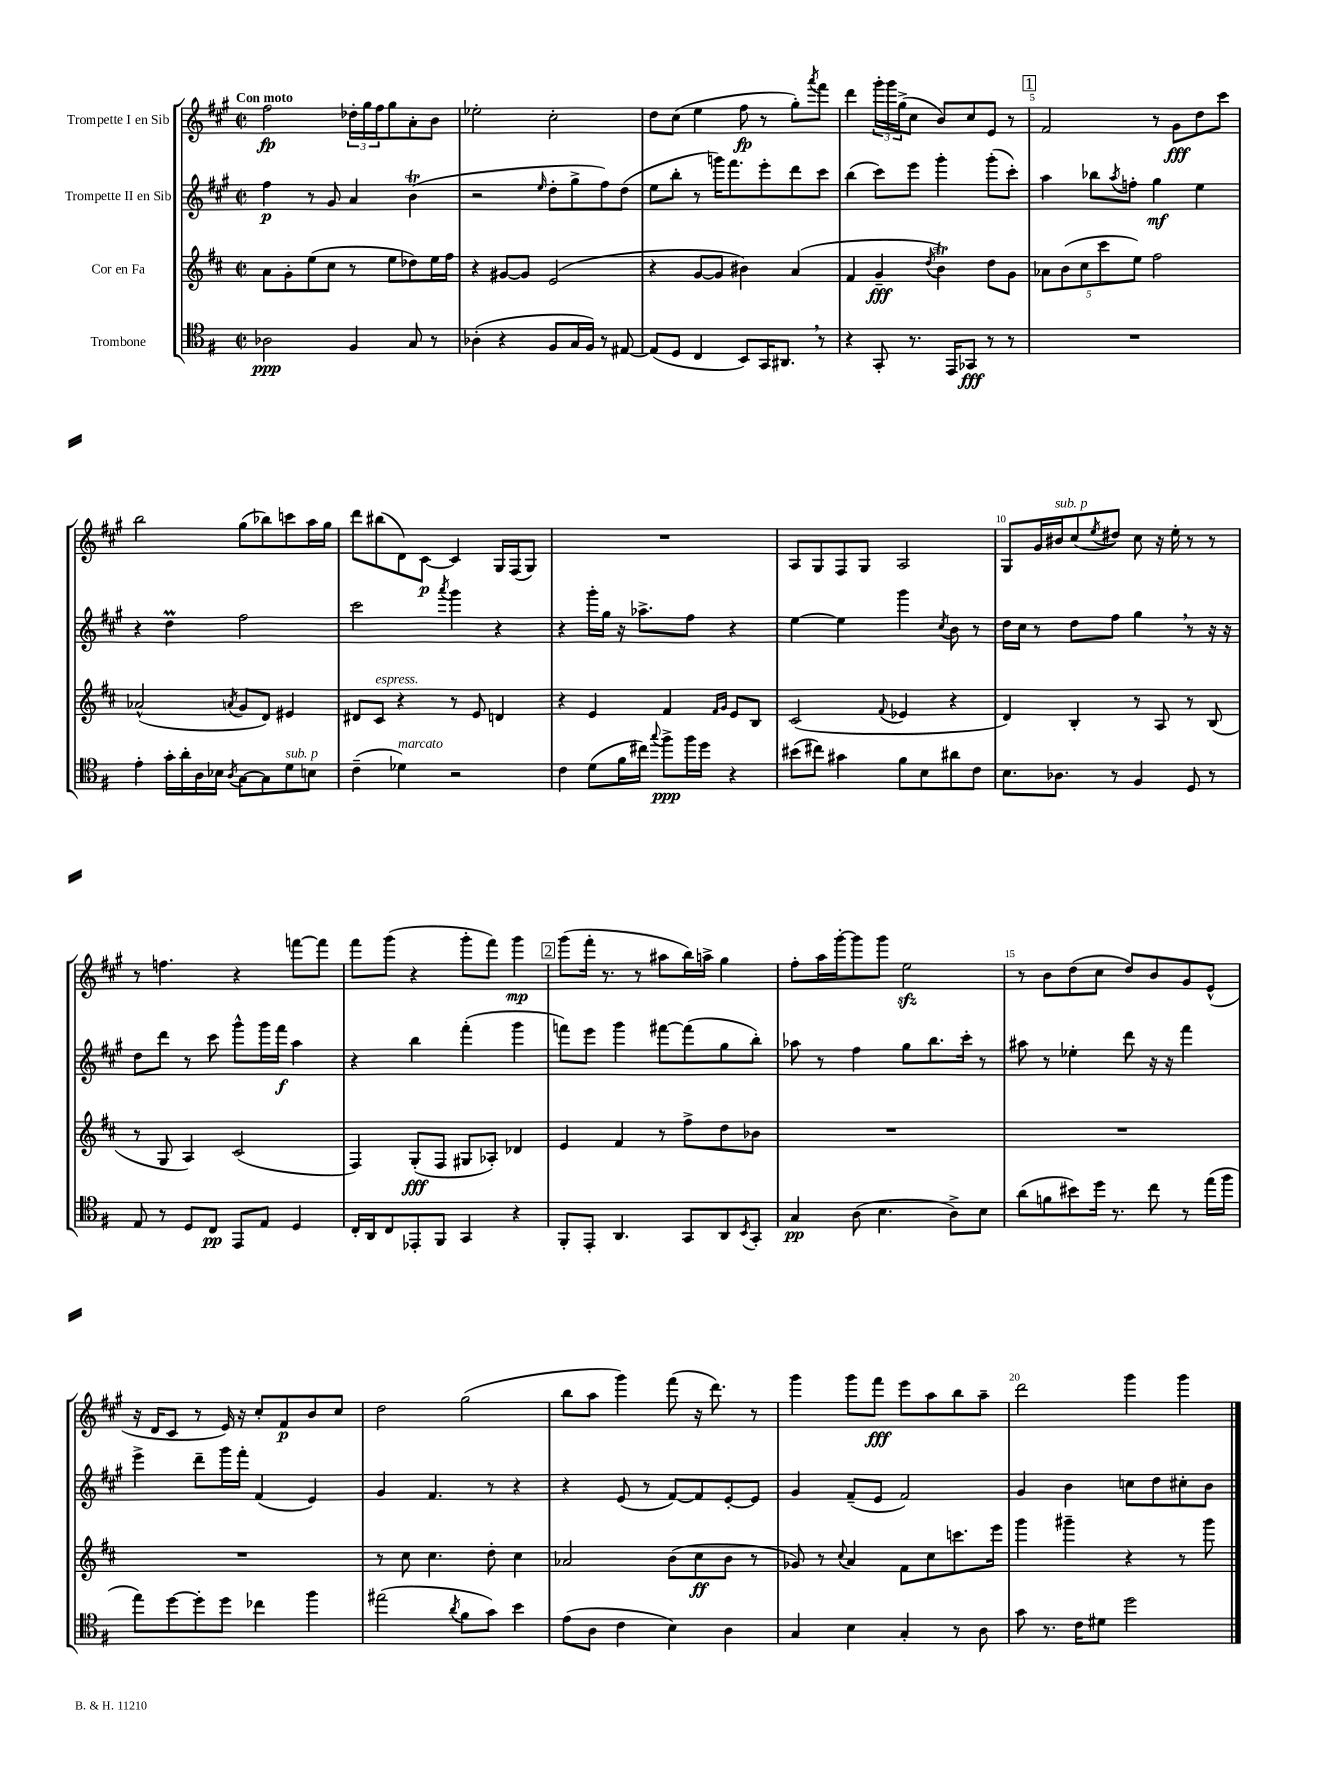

**kern	**dynam	**kern	**dynam	**kern	**dynam	**kern	**dynam
*part4	*part4	*part3	*part3	*part2	*part2	*part1	*part1
*staff4	*staff4	*staff3	*staff3	*staff2	*staff2	*staff1	*staff1
*I"Trombone	*	*I"Cor en Fa	*	*I"Trompette II en Sib	*	*I"Trompette I en Sib	*
*clefC4	*	*clefG2	*	*clefG2	*	*clefG2	*
*k[f#]	*	*k[f#c#]	*	*k[f#c#g#]	*	*k[f#c#g#]	*
*M2/2	*	*M2/2	*	*M2/2	*	*M2/2	*
*met(c|)	*	*met(c|)	*	*met(c|)	*	*met(c|)	*
=1	=1	=1	=1	=1	=1	=1	=1
!	!	!	!	!	!	!LO:TX:a:B:t=Con moto	!
2A-X\	ppp	8a\L	.	4ff#\	p	2ff#\	fp
.	.	8g'\	.	.	.	.	.
.	.	(8ee\	.	8r	.	.	.
.	.	8cc#\J	.	8g#/	.	.	.
4F#/	.	8r	.	4a/	.	24dd-X'\LL	.
.	.	.	.	.	.	24gg#\	.
.	.	.	.	.	.	24ff#\J	.
.	.	8ee\L	.	.	.	8gg#\	.
8G/	.	8dd-X\)	.	(4bT\	.	8a'\	.
8r	.	16ee\L	.	.	.	8b\J	.
.	.	16ff#\JJ	.	.	.	.	.
=2	=2	=2	=2	=2	=2	=2	=2
(4A-X'\	.	4r	.	2r	.	2ee-X'\	.
4r	.	[8g#X/L	.	.	.	.	.
.	.	8g#/J]	.	.	.	.	.
.	.	.	.	16qqee/	.	.	.
8F#/L	.	(2e/	.	8dd'\L	.	2cc#'\	.
16G/L	.	.	.	8gg#^\	.	.	.
16F#/JJ)	.	.	.	.	.	.	.
8r	.	.	.	8ff#\)	.	.	.
[8E#X/	.	.	.	(8dd\J	.	.	.
=3	=3	=3	=3	=3	=3	=3	=3
(8E#/L]	.	4r	.	8ee\L	.	8dd\L	.
8D/J	.	.	.	8bb'\J	.	(8cc#\J	.
4C/	.	[8g/L	.	8r	.	4ee\	.
.	.	8g/J]	.	16gggn\KL)	.	.	.
.	.	.	.	8.fff#\	.	.	.
8BB/L)	.	4b#X\)	.	.	.	8ff#\	fp
16GG/K	.	.	.	8eee'\	.	8r	.
8.AA#X,/J	.	.	.	.	.	.	.
.	.	(4a/	.	8ddd\	.	8gg#'\L)	.
.	.	.	.	.	.	8qaaa/	.
8r	.	.	.	8ccc#\J	.	8fff#\J	.
=4	=4	=4	=4	=4	=4	=4	=4
4r	.	4f#/	.	(4bb\	.	4ddd\	.
8GG'/	.	4g~/	fff	8ccc#\L)	.	24ggg#'\LL	.
.	.	.	.	.	.	24ggg#\	.
.	.	.	.	.	.	(24gg#^\J	.
8.r	.	.	.	8eee\J	.	8cc#\J	.
.	.	8qdd/	.	.	.	.	.
.	.	4bT\)	.	4ggg#'\	.	8b/L)	.
16EE/KL	.	.	.	.	.	.	.
8GG-X/J	fff	.	.	.	.	8cc#/	.
8r	.	8dd\L	.	(8ggg#'\L	.	8e/J	.
8r	.	8g\J	.	8ccc#'\J)	.	8r	.
!!LO:REH:place=s1:t=1
=5	=5	=5	=5	=5	=5	=5	=5
1r	.	10a-X\L	.	4aa\	.	2f#/	.
.	.	(10b\	.	.	.	.	.
.	.	10cc#\	.	.	.	.	.
.	.	.	.	8bb-X\L	.	.	.
.	.	10ccc#\	.	.	.	.	.
.	.	.	.	8qaa/	.	.	.
.	.	.	.	8ffn'\J	.	.	.
.	.	10ee\J)	.	.	.	.	.
.	.	2ff#\	.	4gg#\	mf	8r	.
.	.	.	.	.	.	8g#\L	fff
.	.	.	.	4ee\	.	8dd\	.
.	.	.	.	.	.	8ccc#\J	.
!!LO:LB:g=z
=6	=6	=6	=6	=6	=6	=6	=6
4e'\	.	(2a-X^^/	.	4r	.	2bb\	.
16g'\LL	.	.	.	4ddM\	.	.	.
16a'\	.	.	.	.	.	.	.
16A\	.	.	.	.	.	.	.
16B-X\JJ	.	.	.	.	.	.	.
8qA/	.	8qan/	.	.	.	.	.
[8G\L	.	8g/L	.	2ff#\	.	(8gg#\L	.
8G\]	.	8d/J)	.	.	.	8bb-X\)	.
!LO:TX:a:i:t=sub. p	!	!	!	!	!	!	!
8d\	.	4e#X/	.	.	.	8cccn\	.
8Bn\J	.	.	.	.	.	16aa\L	.
.	.	.	.	.	.	16gg#\JJ	.
=7	=7	=7	=7	=7	=7	=7	=7
(4c~\	.	8d#X/L	.	2ccc#\	.	8ddd\L	.
!	!	!LO:TX:a:i:t=espress.	!	!	!	!	!
.	.	8c#/J	.	.	.	(8bb#X\	.
!LO:TX:a:i:t=marcato	!	!	!	!	!	!	!
4d-X\)	.	4r	.	.	.	8d\)	.
.	.	.	.	.	.	[8c#\J	p
.	.	.	.	8qaaa/	.	.	.
2r	.	8r	.	4ggg#\	.	4c#/]	.
.	.	8e/	.	.	.	.	.
.	.	4dn/	.	4r	.	16G#/LL	.
.	.	.	.	.	.	(16F#/J	.
.	.	.	.	.	.	8G#/J)	.
=8	=8	=8	=8	=8	=8	=8	=8
4c\	.	4r	.	4r	.	1r	.
(8d\L	.	4e/	.	16ggg#'\LL	.	.	.
.	.	.	.	16gg#\JJ	.	.	.
16f#\L	.	.	.	16r	.	.	.
16cc#X\JJ)	.	.	.	8.aa-X^\L	.	.	.
8qqgg/	.	.	.	.	.	.	.
8ff#^\L	ppp	4f#/	.	.	.	.	.
16ff#\L	.	.	.	8ff#\J	.	.	.
16dd\JJ	.	.	.	.	.	.	.
.	.	16qqf#/LL	.	.	.	.	.
.	.	16qqg/JJ	.	.	.	.	.
4r	.	8e/L	.	4r	.	.	.
.	.	8B/J	.	.	.	.	.
=9	=9	=9	=9	=9	=9	=9	=9
(8b#X\L	.	(2c#/	.	[4ee\	.	8A/L	.
8cc#X\J)	.	.	.	.	.	8G#/	.
4g#X\	.	.	.	4ee\]	.	8F#/	.
.	.	.	.	.	.	8G#/J	.
.	.	8qqf#/	.	.	.	.	.
8f#\L	.	4e-X/	.	4ggg#\	.	2A/	.
8B\	.	.	.	.	.	.	.
.	.	.	.	8qcc#/	.	.	.
8a#X\	.	4r	.	8b\	.	.	.
8c\J	.	.	.	8r	.	.	.
=10	=10	=10	=10	=10	=10	=10	=10
8.B\L	.	4d/)	.	16dd\LL	.	8G#/L	.
.	.	.	.	16cc#\JJ	.	.	.
.	.	.	.	8r	.	16g#/L	.
!	!	!	!	!	!	!LO:TX:a:i:t=sub. p	!
8.A-X\J	.	.	.	.	.	16b#X/J	.
.	.	4B'/	.	8dd\L	.	(8cc#/	.
.	.	.	.	.	.	8qee/	.
8r	.	.	.	8ff#\J	.	8dd#X/J)	.
4F#/	.	8r	.	4gg#,\	.	8cc#\	.
.	.	8A/	.	.	.	16r	.
.	.	.	.	.	.	16ee'\	.
8D/	.	8r	.	8r	.	8r	.
8r	.	(8B/	.	16r	.	8r	.
.	.	.	.	16r	.	.	.
!!LO:LB:g=z
=11	=11	=11	=11	=11	=11	=11	=11
8E/	.	8r	.	8dd\L	.	8r	.
8r	.	8G/	.	8ddd\J	.	4.ffn\	.
8D/L	.	4A/)	.	8r	.	.	.
8C/J	pp	.	.	8ccc#\	.	.	.
8EE/L	.	(2c#/	.	8ggg#^^\L	.	4r	.
8E/J	.	.	.	16ggg#\L	.	.	.
.	.	.	.	16fff#\JJ	f	.	.
4D/	.	.	.	4aa\	.	[8fffn\L	.
.	.	.	.	.	.	8fff\J]	.
=12	=12	=12	=12	=12	=12	=12	=12
16C'/LL	.	4F#/)	.	4r	.	8fff#\L	.
16AA/J	.	.	.	.	.	.	.
8C/	.	.	.	.	.	(8ggg#\J	.
8EE-X'/	.	(8G'/L	fff	4bb\	.	4r	.
8FF#/J	.	8F#/J	.	.	.	.	.
4GG/	.	8G#X/L	.	(4fff#'\	.	8ggg#'\L	.
.	.	8A-X'/J)	.	.	.	8fff#\J)	.
4r	.	4d-X/	.	4ggg#\	.	4ggg#\	mp
!!LO:REH:place=s1:t=2
=13	=13	=13	=13	=13	=13	=13	=13
8FF#'/L	.	4e/	.	8fffn\L)	.	(8ggg#\L	.
8EE'/J	.	.	.	8eee\J	.	16fff#'\Jk	.
.	.	.	.	.	.	8.r	.
4.AA/	.	4f#/	.	4ggg#\	.	.	.
.	.	.	.	.	.	8r	.
.	.	8r	.	[8fff#X\L	.	8aa#X\L	.
8GG/L	.	8ff#^\L	.	(8fff#\]	.	16bb\L)	.
.	.	.	.	.	.	16aan^\JJ	.
8AA/	.	8dd\	.	8gg#\	.	4gg#\	.
8qBB/	.	.	.	.	.	.	.
8GG'/J	.	8b-X\J	.	8bb'\J)	.	.	.
=14	=14	=14	=14	=14	=14	=14	=14
4G/	pp	1r	.	8aa-X\	.	8ff#'\L	.
.	.	.	.	8r	.	16aa\L	.
.	.	.	.	.	.	[16ggg#'\J	.
(8A\	.	.	.	4ff#\	.	8ggg#\]	.
4.B\	.	.	.	.	.	8ggg#\J	.
.	.	.	.	8gg#\L	.	2eezz\	.
.	.	.	.	8.bb\	.	.	.
8A^\L)	.	.	.	.	.	.	.
.	.	.	.	16ccc#'\Jk	.	.	.
8B\J	.	.	.	8r	.	.	.
=15	=15	=15	=15	=15	=15	=15	=15
(8a\L	.	1r	.	8aa#X\	.	8r	.
8fn\	.	.	.	8r	.	8b\L	.
8b#X\)	.	.	.	4ee-X'\	.	(8dd\	.
16dd\Jk	.	.	.	.	.	8cc#\J	.
8.r	.	.	.	.	.	.	.
.	.	.	.	8ddd\	.	8dd/L)	.
8cc\	.	.	.	16r	.	8b/	.
.	.	.	.	16r	.	.	.
8r	.	.	.	4fff#\	.	8g#/	.
(16ee\LL	.	.	.	.	.	(8e^^/J	.
16ff#\JJ	.	.	.	.	.	.	.
!!LO:LB:g=z
=16	=16	=16	=16	=16	=16	=16	=16
8ee\L)	.	1r	.	4eee^\	.	16r	.
.	.	.	.	.	.	16d/KL	.
[8dd\	.	.	.	.	.	8c#/J	.
8dd'\]	.	.	.	8ddd~\L	.	8r	.
8dd\J	.	.	.	16ggg#\L	.	16e/)	.
.	.	.	.	16fff#'\JJ	.	16r	.
4cc-X\	.	.	.	(4f#/	.	8cc#'/L	.
.	.	.	.	.	.	8f#/	p
4ff#\	.	.	.	4e/)	.	8b/	.
.	.	.	.	.	.	8cc#/J	.
=17	=17	=17	=17	=17	=17	=17	=17
(2ee#X\	.	8r	.	4g#/	.	2dd\	.
.	.	8cc#\	.	.	.	.	.
.	.	4.cc#\	.	4.f#/	.	.	.
8qa/	.	.	.	.	.	.	.
8f#\L	.	.	.	.	.	(2gg#\	.
8g\J)	.	8dd'\	.	8r	.	.	.
4b\	.	4cc#\	.	4r	.	.	.
=18	=18	=18	=18	=18	=18	=18	=18
(8e\L	.	2a-X/	.	4r	.	8bb\L	.
8A\J	.	.	.	.	.	8aa\J	.
4c\	.	.	.	(8e/	.	4ggg#\)	.
.	.	.	.	8r	.	.	.
4B\)	.	(8b\L	.	[8f#/L)	.	(8fff#\	.
.	.	8cc#\	ff	8f#/]	.	16r	.
.	.	.	.	.	.	8.ddd\)	.
4A\	.	8b\J	.	[8e'/	.	.	.
.	.	8r	.	8e/J]	.	8r	.
=19	=19	=19	=19	=19	=19	=19	=19
4G/	.	8g-X/)	.	4g#/	.	4ggg#\	.
.	.	8r	.	.	.	.	.
.	.	8qqcc#/	.	.	.	.	.
4B\	.	4a/	.	(8f#~/L	.	8ggg#\L	.
.	.	.	.	8e/J	.	8fff#\J	fff
4G'/	.	8f#\L	.	2f#/)	.	8eee\L	.
.	.	8cc#\	.	.	.	8aa\	.
8r	.	8.cccn\	.	.	.	8bb\	.
8A\	.	.	.	.	.	8aa~\J	.
.	.	16eee\Jk	.	.	.	.	.
=20	=20	=20	=20	=20	=20	=20	=20
8g\	.	4ggg\	.	4g#/	.	2ddd\	.
8.r	.	.	.	.	.	.	.
.	.	4ggg#X~\	.	4b\	.	.	.
16c\KL	.	.	.	.	.	.	.
8d#X\J	.	.	.	.	.	.	.
2dd\	.	4r	.	8ccn\L	.	4ggg#\	.
.	.	.	.	8dd\	.	.	.
.	.	8r	.	8cc#X'\	.	4ggg#\	.
.	.	8ggg#\	.	8b\J	.	.	.
==	==	==	==	==	==	==	==
*-	*-	*-	*-	*-	*-	*-	*-
